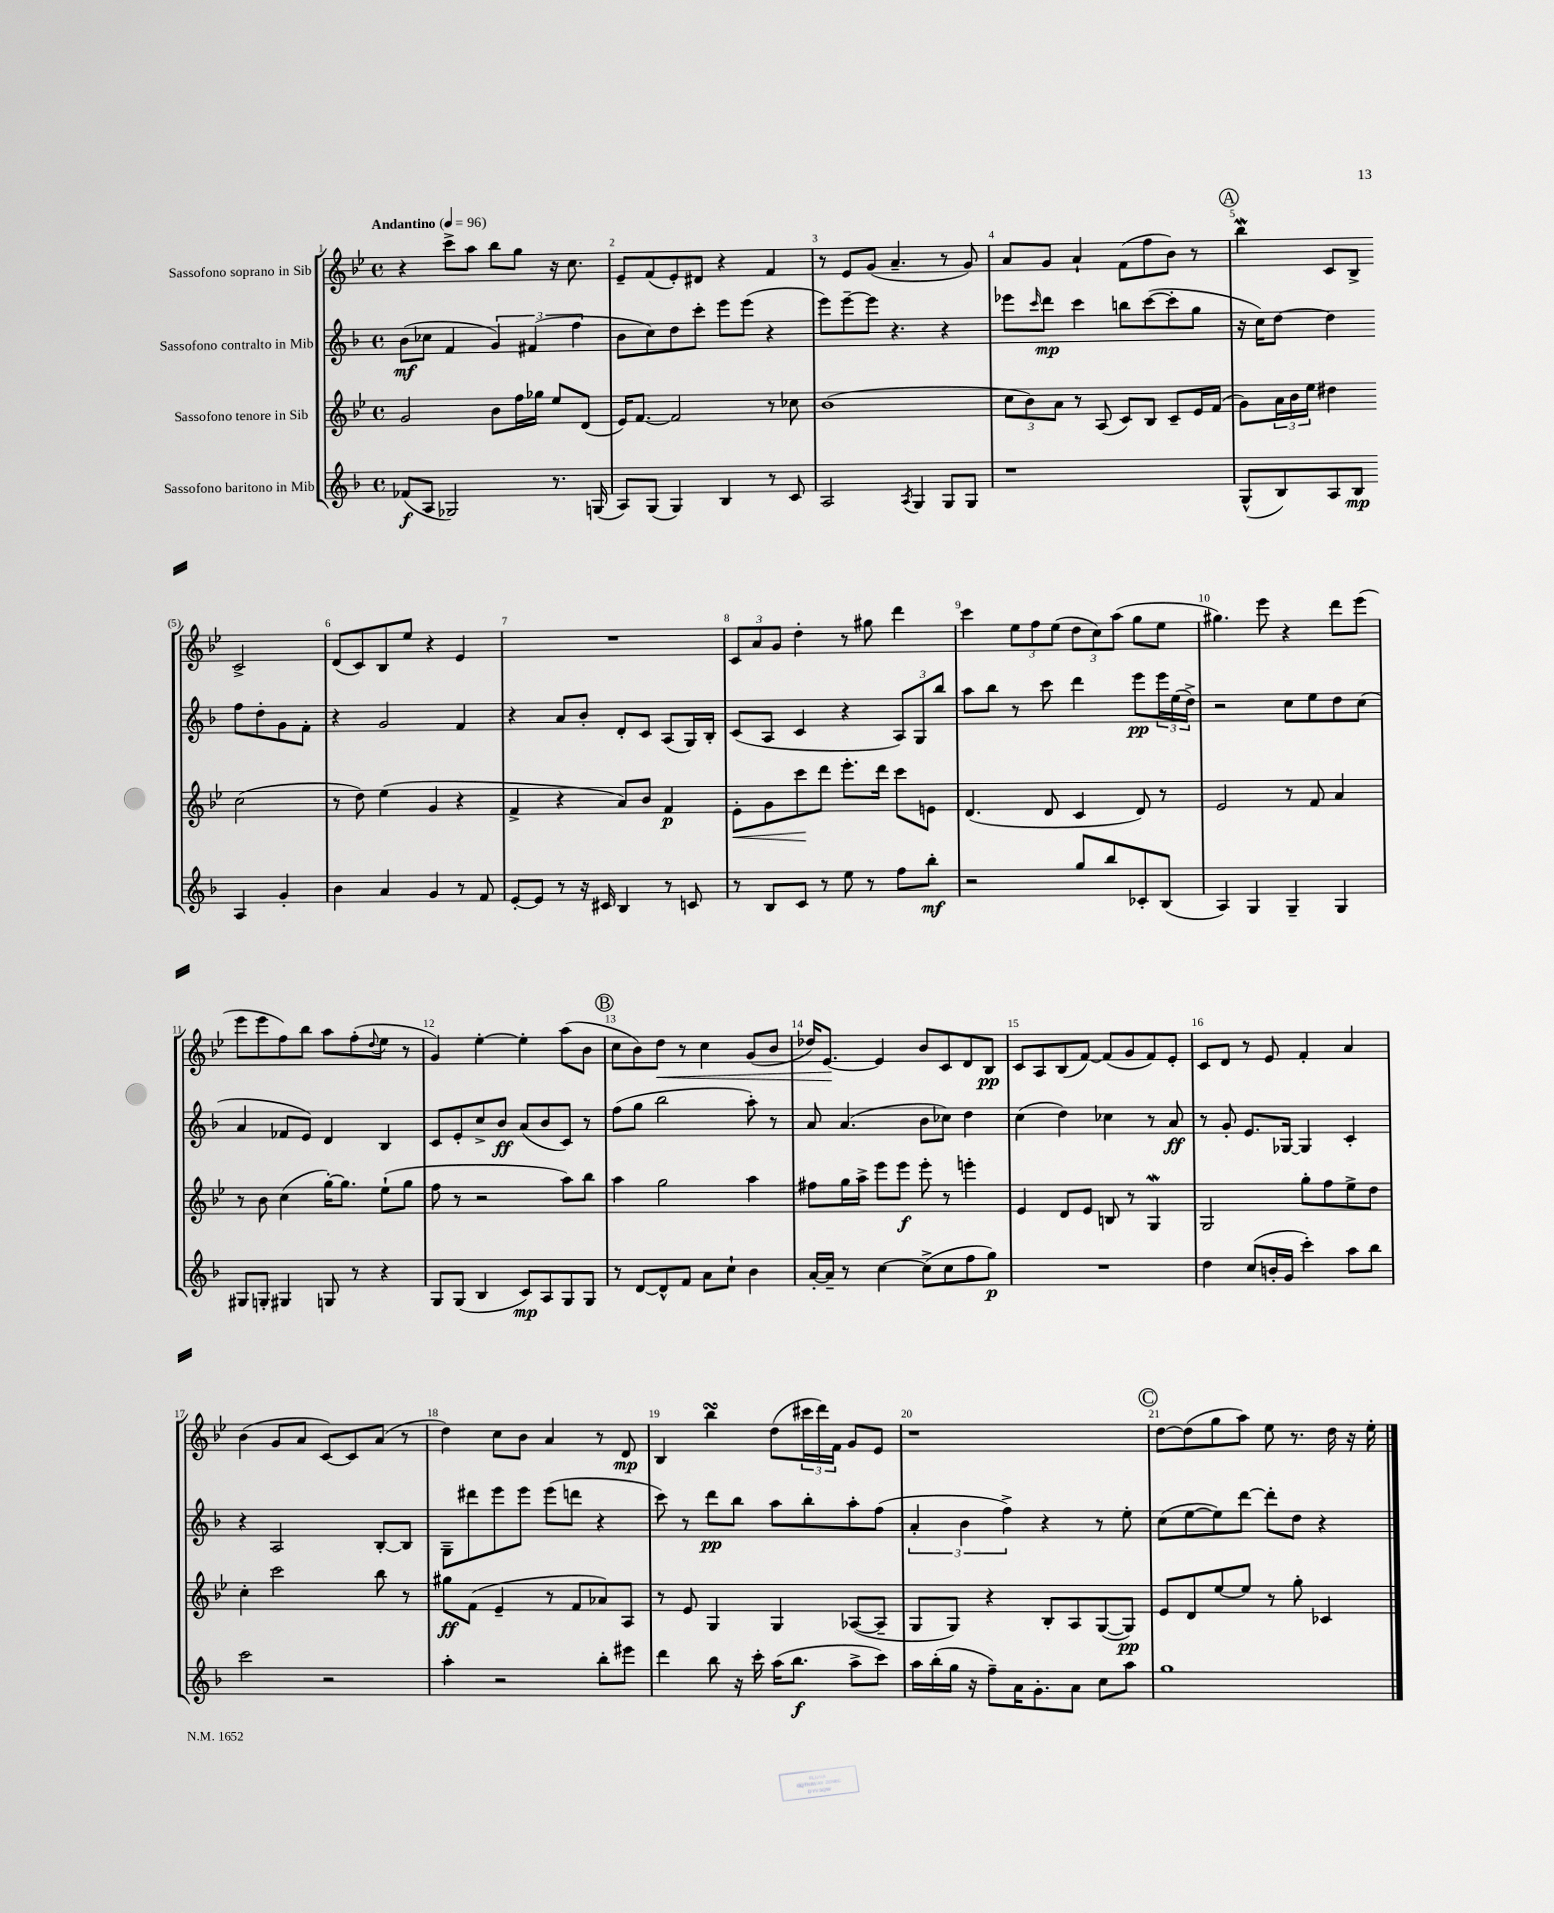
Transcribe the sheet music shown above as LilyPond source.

<<
\new StaffGroup <<
\new Staff = "s0" \with { instrumentName = "Sassofono soprano in Sib" } {
    \clef treble \key bes \major \defaultTimeSignature \time 4/4 \tempo "Andantino" 4 = 96
    r4 c'''8-> a''8 bes''8 g''8 r16 c''8. |
    ees'8-- f'8( ees'8-.) dis'8 r4 f'4 |
    r8 ees'8 g'8( a'4.-- r8 g'8) |
    a'8 g'8 a'4-! f'8( f''8 bes'8) r8 |
    \mark \markup { \circle "A" } bes''4\mordent c'8 bes8-> c'2-> |
    d'8( c'8) bes8 ees''8 r4 ees'4 |
    R1 |
    \tuplet 3/2 { c'8 a'8 g'8 } d''4-. r8 gis''8 d'''4 |
    c'''4 \tuplet 3/2 { ees''8 f''8 ees''8( } \tuplet 3/2 { d''8 c''8) a''8( } g''8 ees''8 |
    gis''4.) ees'''8 r4 d'''8 ees'''8( |
    ees'''8 ees'''8 f''8) bes''8 a''8 f''8-.( \appoggiatura { d''8 } ees''8 r8 |
    g'4) ees''4~-. ees''4-. a''8( bes'8 |
    \mark \markup { \circle "B" } c''8 bes'8) d''8\< r8 c''4 g'8( bes'8 |
    des''16) ees'8.~\! ees'4 bes'8 c'8 d'8 bes8\pp |
    c'8 a8 bes8( f'8~) f'8( g'8 f'8) ees'8-. |
    c'8 d'8 r8 ees'8 f'4-. a'4 |
    bes'4( g'8 a'8 c'8~) c'8 a'8( r8 |
    d''4) c''8 bes'8 a'4 r8 d'8\mp |
    bes4 bes''4\turn d''8( \tuplet 3/2 { cis'''16 d'''16) f'16 } g'8 ees'8 |
    r1 |
    \mark \markup { \circle "C" } d''8~ d''8( g''8 a''8) ees''8 r8. d''16 r16 ees''16-. \bar "|." |
}
\new Staff = "s1" \with { instrumentName = "Sassofono contralto in Mib" } {
    \clef treble \key f \major \defaultTimeSignature \time 4/4
    bes'8\mf( ces''8 f'4 \tuplet 3/2 { g'4) fis'4( f''4 } |
    bes'8 c''8) d''8 c'''8-. e'''8 e'''8( r4 |
    e'''8) e'''8~-- e'''8 r4. r4 |
    ees'''8 \grace { c'''16 } d'''8\mp c'''4 b''8 c'''8~( c'''8-. g''8 |
    \mark \markup { \circle "A" } r16 c''16) d''8~ d''4 f''8 d''8-. g'8 f'8-. |
    r4 g'2 f'4 |
    r4 a'8 bes'8-. d'8-. c'8 a8( g16) bes16-. |
    c'8( a8 c'4 r4 \tuplet 3/2 { a8) g8 bes''8 } |
    a''8 bes''8 r8 c'''8 d'''4 e'''8\pp \tuplet 3/2 { e'''16 e''16( d''16->) } |
    r2 c''8 e''8 d''8 c''8( |
    a'4 fes'8 e'8) d'4 bes4 |
    c'8 e'8-. c''8-> bes'8\ff a'8( bes'8 c'8) r8 |
    \mark \markup { \circle "B" } f''8( g''8 bes''2 a''8-.) r8 |
    a'8 a'4.( bes'8 ces''8) d''4 |
    c''4( d''4) ces''4 r8 a'8\ff |
    r8 g'8-. e'8. ges16~ ges4 c'4-. |
    r4 a2 bes8~-. bes8 |
    g8-- dis'''8 e'''8 e'''8 e'''8( d'''8 r4 |
    c'''8) r8 d'''8\pp bes''8 a''8 bes''8-. a''8-. f''8( |
    \tuplet 3/2 { a'4-. bes'4 f''4->) } r4 r8 e''8-. |
    \mark \markup { \circle "C" } c''8( e''8~ e''8) d'''8~ d'''8-. d''8 r4 \bar "|." |
}
\new Staff = "s2" \with { instrumentName = "Sassofono tenore in Sib" } {
    \clef treble \key bes \major \defaultTimeSignature \time 4/4
    g'2 bes'8 f''16 ges''16 ees''8 d'8( |
    ees'16) f'8.~ f'2 r8 ces''8 |
    bes'1( |
    \tuplet 3/2 { c''8 bes'8) a'8 } r8 a8( c'8) bes8 c'8-- ees'16 f'16( |
    \mark \markup { \circle "A" } g'8) \tuplet 3/2 { a'16 bes'16 ees''16 } dis''4 c''2( |
    r8 d''8) ees''4( g'4 r4 |
    f'4-> r4 a'8) bes'8 f'4\p |
    ees'8-.\< g'8 c'''8\! d'''8 ees'''8.-. d'''16 c'''8 e'8 |
    d'4.( d'8 c'4 d'8) r8 |
    ees'2 r8 f'8 a'4 |
    r8 bes'8 c''4( g''16~-.) g''8. ees''8-!( g''8 |
    f''8 r8 r2 a''8) bes''8 |
    \mark \markup { \circle "B" } a''4 g''2 a''4 |
    fis''8 g''16 a''16-> ees'''8 ees'''8\f ees'''8-. r8 e'''4-. |
    ees'4 d'8 ees'8 b8 r8 g4\mordent |
    g2 g''8-. f''8 ees''8-> d''8 |
    c''4-. c'''2 bes''8 r8 |
    gis''8\ff f'8( ees'4-- r8 f'8 aes'8) a8 |
    r8 ees'8 g4 g4 aes8~( aes8-- |
    g8 g8) r4 bes8-. a8 g8~( g8\pp) |
    \mark \markup { \circle "C" } ees'8 d'8 ees''8~ ees''8 r8 g''8-. ces'4 \bar "|." |
}
\new Staff = "s3" \with { instrumentName = "Sassofono baritono in Mib" } {
    \clef treble \key f \major \defaultTimeSignature \time 4/4
    fes'8\f( a8 ges2) r8. g16( |
    a8) g8( g4) bes4 r8 c'8 |
    a2 \acciaccatura { a8 } g4 g8 g8 |
    r1 |
    \mark \markup { \circle "A" } g8-^( bes8) a8 bes8\mp a4 g'4-. |
    bes'4 a'4 g'4 r8 f'8 |
    e'8~-. e'8 r8 r16 cis'16 bes4 r8 c'8 |
    r8 bes8 c'8 r8 e''8 r8 f''8 bes''8-.\mf |
    r2 g''8 bes''8 ces'8-. bes8( |
    a4) g4 g4-- g4 |
    gis8 g8-. gis4 g8 r8 r4 |
    g8 g8( bes4 c'8\mp) a8 g8 g8 |
    \mark \markup { \circle "B" } r8 d'8~ d'8-^ f'8 a'8 c''8-! bes'4 |
    a'16~-. a'16-- r8 c''4~ c''8->( c''8 f''8 g''8\p) |
    R1 |
    d''4 c''8( b'16-. g'16 c'''4-.) a''8 bes''8 |
    c'''2 r2 |
    a''4-. r2 bes''8-. eis'''8 |
    d'''4 bes''8 r16 c'''16-. a''16( bes''8.\f a''8-> c'''8) |
    a''16 bes''16-.( g''16 r16 f''8--) a'16 g'8.-. a'8 c''8 a''8 |
    \mark \markup { \circle "C" } g''1 \bar "|." |
}
>>
>>
\layout { \context { \Score \override BarNumber.break-visibility = ##(#f #t #t) barNumberVisibility = #all-bar-numbers-visible } }
